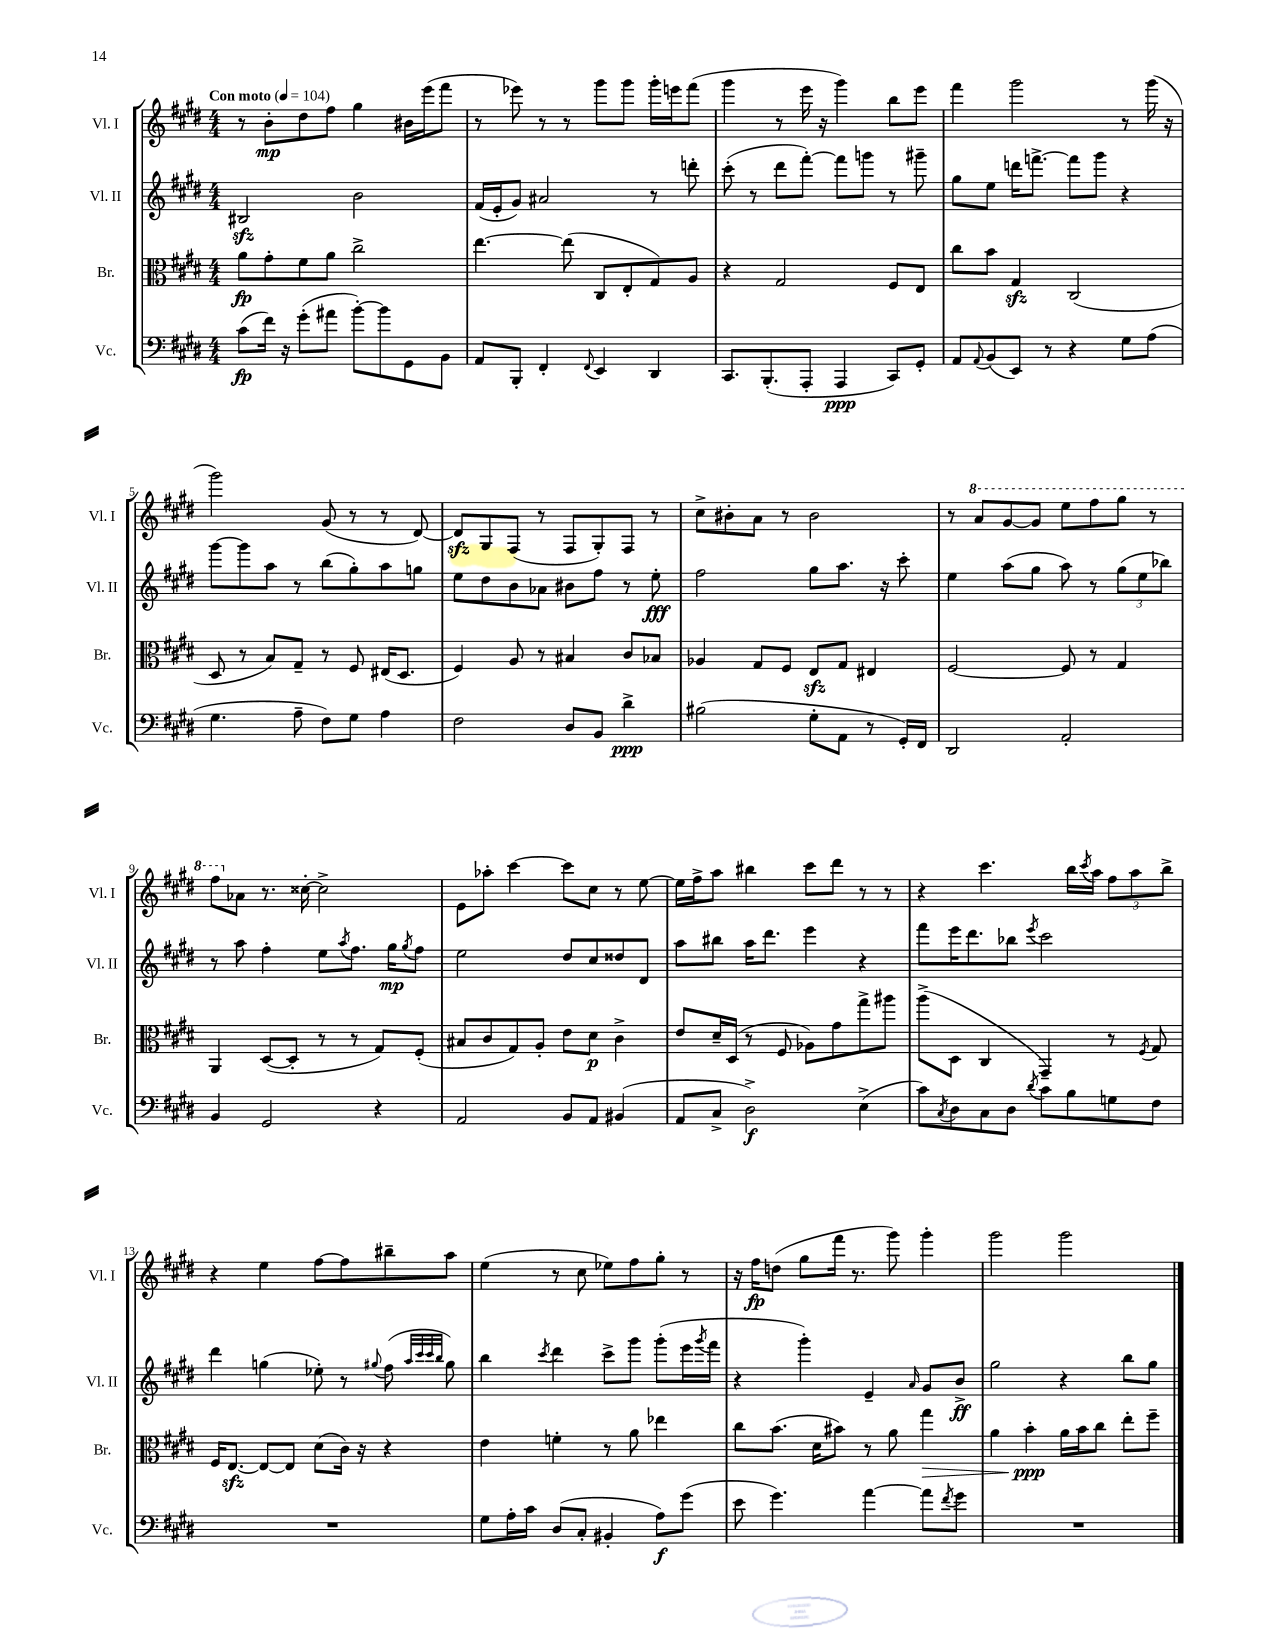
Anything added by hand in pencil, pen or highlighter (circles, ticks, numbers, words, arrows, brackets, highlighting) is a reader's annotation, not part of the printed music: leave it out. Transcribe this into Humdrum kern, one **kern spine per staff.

**kern	**kern	**kern	**kern
*staff4	*staff3	*staff2	*staff1
*clefF4	*clefC3	*clefG2	*clefG2
*k[f#c#g#d#]	*k[f#c#g#d#]	*k[f#c#g#d#]	*k[f#c#g#d#]
*M4/4	*M4/4	*M4/4	*M4/4
*MM104	*MM104	*MM104	*MM104
(8c#	8a	2B#	8r
16f#)	8g#'	.	8b'
16r	.	.	.
(8g#'	8f#	.	8dd#
8a#	8a	.	8ff#
[8b')	2cc#^	2b	4gg#
8b]	.	.	.
8GG#	.	.	16b#
.	.	.	(16eee
8BB	.	.	8fff#
=	=	=	=
8AA	[4.ee	(16f#	8r
.	.	16e'	.
8BBB'	.	8g#)	8eee-)
4FF#'	.	2a#	8r
.	(8ee]	.	8r
8qqFF#	.	.	.
4EE	8C#	.	8ggg#
.	8E'	.	8ggg#
4DD#	8G#)	8r	16ggg#'
.	.	.	16eee
.	8A	8ddd'	(8fff#
=	=	=	=
8.CC#	4r	(8ccc#'	4ggg#
.	.	8r	.
(8.BBB'	.	.	.
.	2G#	8ddd#	8r
8AAA'	.	[8fff#')	16eee
.	.	.	16r
4AAA	.	8fff#]	4ggg#)
.	.	8ggg	.
8CC#)	8F#	8r	8bb
8GG#'	8E	8ggg#~	8eee
=	=	=	=
8AA	8cc#	8gg#	4fff#
8qqAA	.	.	.
(8BB	8b	8ee	.
8EE)	4G#	16ddd	2ggg#
.	.	[8.fff^	.
8r	.	.	.
4r	(2C#	8fff]	.
.	.	8ggg#	.
8G#	.	4r	8r
(8A	.	.	(16ggg#
.	.	.	16r
=	=	=	=
4.G#	8D#	[8ggg#	2ggg#)
.	8r	8ggg#]	.
.	8B)	8aa	.
8A~	8G#~	8r	.
8F#)	8r	(8bb	(8g#
8G#	8F#	8gg#')	8r
4A	(16E#	8aa	8r
.	8.D#	.	.
.	.	8gg	[8d#)
=	=	=	=
2F#	4F#)	8ee	8d#]
.	.	8dd#	8G#
.	8A	8b	(8F#
.	8r	8a-	8r
8D#	4B#	8b#	8F#
8BB	.	8ff#	8G#')
4d#^	8c#	8r	8F#
.	8B-	8ee'	8r
=	=	=	=
(2B#	4A-	2ff#	8cc#^
.	.	.	8b#'
.	8G#	.	8a
.	8F#	.	8r
8G#'	8E	8gg#	2b#
8AA	8G#	8.aa	.
8r	4E#	.	.
.	.	16r	.
16GG#')	.	8ccc#'	.
16FF#	.	.	.
=	=	=	=
2DD#	[2F#	4ee	8r
.	.	.	8aa
.	.	(8aa	[8gg#
.	.	8gg#	8gg#]
2AA'	8F#]	8aa)	8eee
.	8r	8r	8fff#
.	4G#	(12gg#	8ggg#
.	.	12ee	.
.	.	.	8r
.	.	12bb-)	.
=	=	=	=
4BB	4AA	8r	8fff#
.	.	8aa	8a-
2GG#	([8D#	4ff#'	8.r
.	8D#']	.	.
.	.	.	[16cc##'
.	8r	8ee	2cc##^]
.	.	8qaa	.
.	8r	8.ff#	.
4r	8G#)	.	.
.	.	16gg#	.
.	.	8qgg#	.
.	(8F#'	8ff#	.
=	=	=	=
2AA	8B#	2ee	8e
.	8c#	.	8aa-'
.	8G#)	.	[4ccc#
.	8A'	.	.
8BB	8e	8dd#	8ccc#]
8AA	8d#	8cc#	8cc#
(4BB#	4c#^	8dd##	8r
.	.	8d#	[8ee
=	=	=	=
8AA	8e	8aa	16ee]
.	.	.	16ff#^
8C#^	16d#~	8bb#	8aa
.	(16D#	.	.
2D#^)	8r	16aa	4bb#
.	.	8.ddd#	.
.	8F#	.	.
.	8A-)	4eee	8ccc#
.	8g#	.	8ddd#
(4E^	8gg#^	4r	8r
.	8aa#	.	8r
=	=	=	=
8c#)	(8aa^	8fff#	4r
8qC#	.	.	.
8D#	8D#	16eee	.
.	.	8.ddd#	.
8C#	4C#	.	4.ccc#
8D#	.	8bb-	.
8qd#	.	8qeee	.
8c#	4GG#~)	2ccc#	.
8B	.	.	16bb
.	.	.	8qccc#
.	.	.	16aa
8G	8r	.	12ff#
.	.	.	12aa
.	8qF#	.	.
8F#	8G#	.	.
.	.	.	12bb^
=	=	=	=
1r	16F#	4ddd#	4r
.	[8.E	.	.
.	8E_	(4gg	4ee
.	8E]	.	.
.	(8d#	8ee-')	[8ff#
.	16c#)	8r	8ff#]
.	16r	.	.
.	.	8qqgg#	.
.	4r	(8ff#	8bb#~
.	.	32qqaa	.
.	.	32qqccc#	.
.	.	32qqccc#	.
.	.	32qqbb	.
.	.	8gg#)	8aa
=	=	=	=
8G#	4e	4bb	(4ee
16A'	.	.	.
16c#	.	.	.
.	.	8qccc#	.
(8D#	4f'	4ddd#	8r
8C#'	.	.	8cc#
4BB#'	8r	8ccc#^	8ee-)
.	8a	8ggg#	8ff#
8A)	4ee-	(8ggg#'	8gg#'
(8g#	.	16eee	8r
.	.	8qggg#	.
.	.	16fff#	.
=	=	=	=
8e	8cc#	4r	16r
.	.	.	16ff#
4.g#)	(8.b	.	(8dd
.	.	4ggg#')	8gg#
.	16d#	.	.
.	8b#)	.	16fff#
.	.	.	8.r
[4a	8r	4e~	.
.	8a	.	8ggg#)
.	.	16qqa	.
8a]	4gg#	8g#	4ggg#'
8qf#	.	.	.
8g#	.	8b^	.
=	=	=	=
1r	4a	2gg#	2ggg#
.	4b'	.	.
.	16a	4r	2ggg#
.	16b	.	.
.	8cc#	.	.
.	8ee'	8bb	.
.	8ff#~	8gg#	.
==	==	==	==
*-	*-	*-	*-
